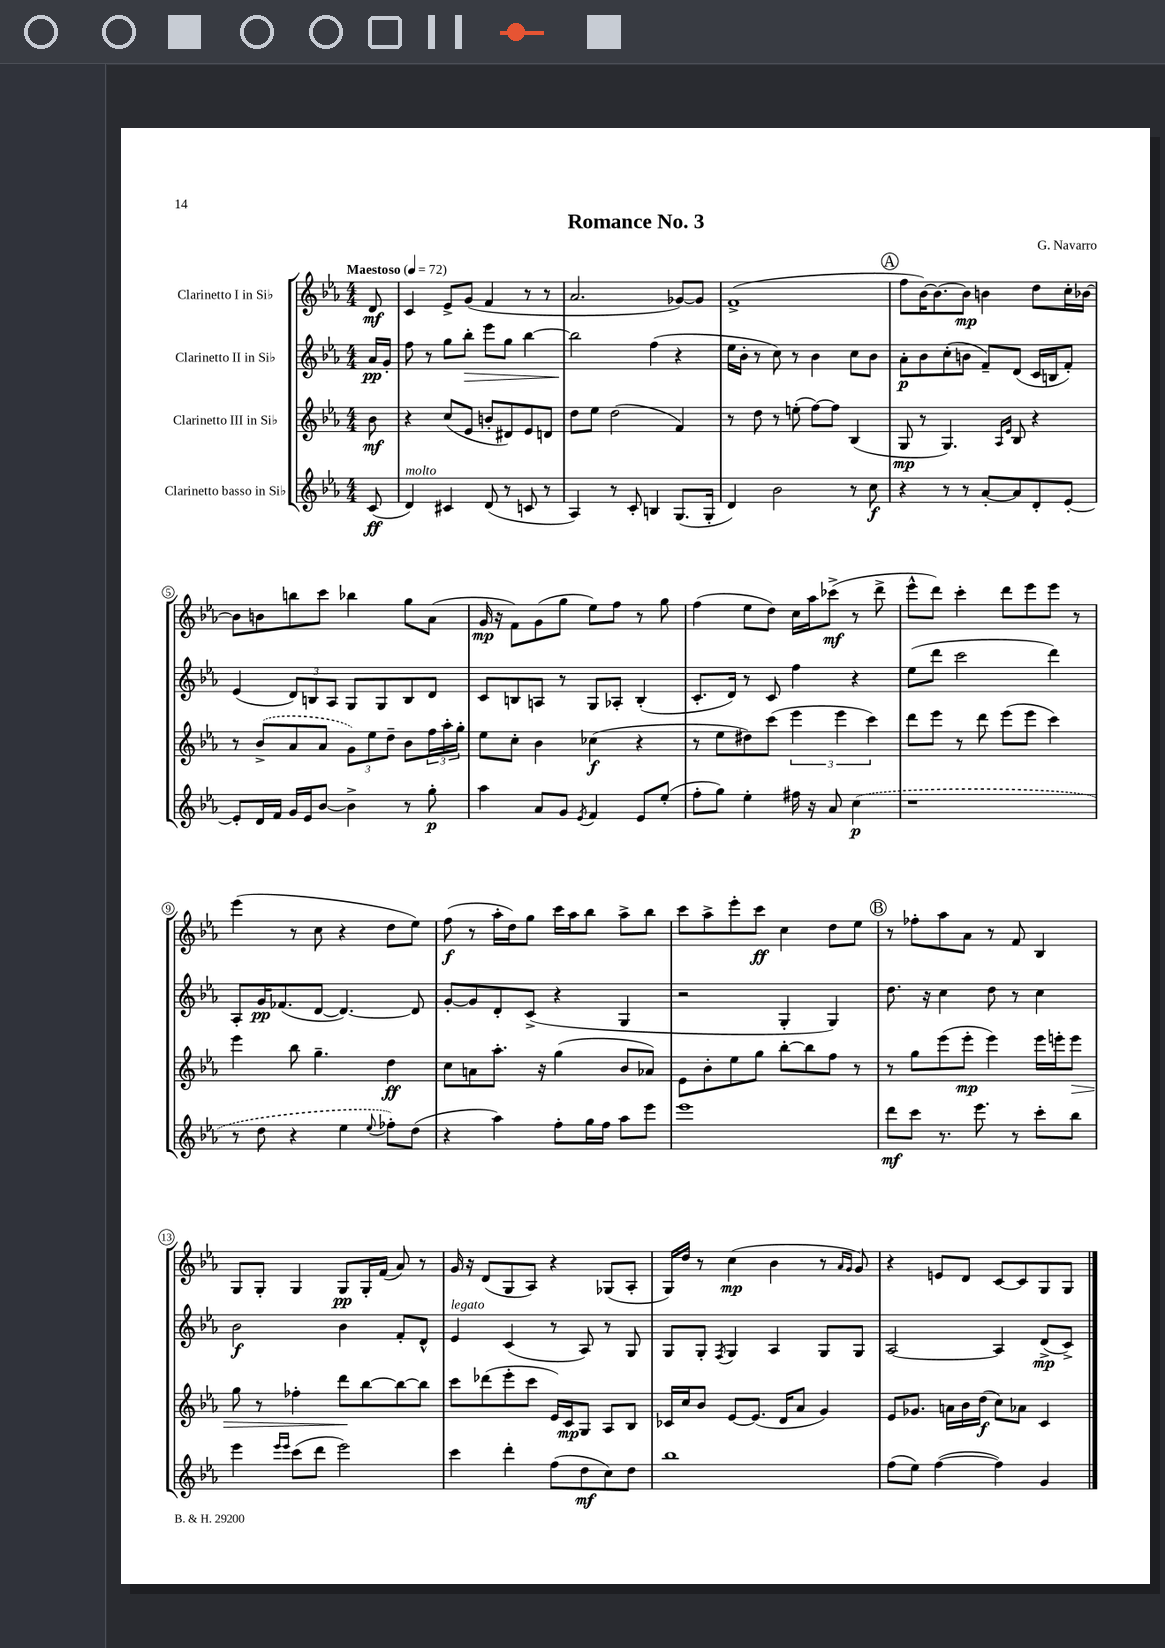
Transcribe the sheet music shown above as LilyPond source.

\header { title = "Romance No. 3" composer = "G. Navarro" }
<<
\new StaffGroup <<
\new Staff = "s0" \with { instrumentName = "Clarinetto I in Sib" } {
    \clef treble \key ees \major \numericTimeSignature \time 4/4 \partial 8 \tempo "Maestoso" 4 = 72
    d'8\mf |
    c'4 ees'8-> g'8( f'4 r8 r8 |
    aes'2. ges'8~) ges'8 |
    f'1->( |
    \mark \markup { \circle "A" } f''8 bes'16~) bes'8.~ bes'8\mp b'4 d''8 c''16-. bes'16~ |
    bes'8 b'8 b''8 c'''8 bes''4 g''8 aes'8( |
    g'16\mp r16 f'8) g'8( g''8 ees''8) f''8 r8 g''8 |
    f''4( ees''8 d''8) c''16 aes''16 ces'''8->\mf( r8 d'''8-> |
    ees'''8-^ d'''8) c'''4-. d'''8 ees'''8 ees'''8 r8 |
    ees'''4( r8 c''8 r4 d''8 ees''8) |
    f''8\f( r8 aes''16-. d''16) g''8 c'''16 aes''16 bes''8 aes''8-> bes''8 |
    c'''8 aes''8-> ees'''8-. c'''8\ff c''4 d''8 ees''8 |
    \mark \markup { \circle "B" } r8 fes''8-. aes''8 aes'8 r8 f'8 bes4 |
    g8 g8-. g4 g8\pp g16-. f'16( aes'8) r8 |
    g'16 r16 d'8( g8 aes8) r4 ges8( aes8-. |
    g16) d''16 r8 c''4\mp( bes'4 r8 \grace { aes'16 g'16 } g'8) |
    r4 e'8 d'8 c'8~ c'8 g8 g8 \bar "|." |
}
\new Staff = "s1" \with { instrumentName = "Clarinetto II in Sib" } {
    \clef treble \key ees \major \numericTimeSignature \time 4/4 \partial 8
    aes'16\pp g'16-. |
    f''8 r8 g''8 bes''8-.\> ees'''8 g''8 bes''4~ |
    bes''2\! f''4( r4 |
    ees''16 bes'16-. r8 c''8) r8 bes'4 c''8 bes'8 |
    \mark \markup { \circle "A" } aes'8-.\p bes'8 c''8-.( b'8 f'8--) d'8( c'16 b16 f'8-.) |
    ees'4( \tuplet 3/2 { d'8) b8 aes8 } g8 g8 b8 d'8 |
    c'8 b8 a8 r8 g8 aes8-. b4-.( |
    c'8.-. d'16) r8 c'8 f''4 r4 |
    ees''8( d'''8 c'''2 d'''4) |
    aes8-. g'16\pp fes'8.( d'8~ d'4.~) d'8 |
    g'8~-. g'8 d'8-. c'8->( r4 g4 |
    r2 g4-. g4) |
    \mark \markup { \circle "B" } d''8. r16 c''4 d''8 r8 c''4 |
    bes'2\f bes'4 f'8-. d'8-^ |
    ees'4^\markup { \italic "legato" } c'4( r8 aes8) r8 g8 |
    g8 g8-. \acciaccatura { f8 } g4 aes4 g8 g8 |
    aes2~ aes4 d'8->\mp( c'8->) \bar "|." |
}
\new Staff = "s2" \with { instrumentName = "Clarinetto III in Sib" } {
    \clef treble \key ees \major \numericTimeSignature \time 4/4 \partial 8
    bes'8\mf |
    r4 c''8( ees'8 b'8-. dis'8) ees'8 d'8 |
    d''8 ees''8 d''2( f'4) |
    r8 d''8 r8 e''8-.( f''8~) f''8 bes4( |
    \mark \markup { \circle "A" } g8\mp r8 g4.) \grace { aes16 ees'16 } bes8 r4 |
    r8 \once \slurDashed bes'8->( aes'8 aes'8 \tuplet 3/2 { g'8) ees''8 d''8-- } bes'8 \tuplet 3/2 { f''16 aes''16-. g''16-. } |
    ees''8 c''8-. bes'4 ces''4\f( r4 |
    r8 ees''8 dis''8) c'''8( \tuplet 3/2 { ees'''4 ees'''4 c'''4) } |
    d'''8 ees'''8 r8 d'''8 ees'''8( ees'''8 c'''4) |
    ees'''4 bes''8 g''4.-- d''4\ff |
    c''8 a'8 aes''8.-. r16 g''4( bes'8 aes'8) |
    ees'8 bes'8-. ees''8 g''8 bes''8~-. bes''8 f''8 r8 |
    \mark \markup { \circle "B" } r8 g''8 ees'''8( ees'''8-.\mp ees'''4) ees'''16 e'''16-. e'''8\> |
    g''8 r8 fes''4-. d'''8\! bes''8~ bes''8~ bes''8 |
    c'''8 des'''8( ees'''8-. c'''8 ees'16) c'16\mp g8 aes8 bes8 |
    ces'16 c''16 bes'8 ees'8~ ees'8.( d'16 aes'8 g'4) |
    ees'8 ges'8. a'16 bes'16 d''16\f( c''8) aes'8 c'4 \bar "|." |
}
\new Staff = "s3" \with { instrumentName = "Clarinetto basso in Sib" } {
    \clef treble \key ees \major \numericTimeSignature \time 4/4 \partial 8
    c'8\ff( |
    d'4^\markup { \italic "molto" }) cis'4 d'8( r8 c'8 r8 |
    aes4) r8 c'8-. b4 g8.( g16-. |
    d'4) bes'2 r8 c''8\f |
    \mark \markup { \circle "A" } r4 r8 r8 aes'8~-. aes'8 d'8-. ees'8~-. |
    ees'8-. d'16 f'16 g'16 ees'16 bes'8~ bes'4-> r8 g''8-.\p |
    aes''4 aes'8 g'8 \acciaccatura { ees'8 } f'4 ees'8 ees''8-.( |
    f''8-. g''8) ees''4-. fis''16 r16 aes'8 \once \slurDashed c''4\p( |
    r1 |
    r8 d''8 r4 ees''4 \appoggiatura { ees''8 } fes''8-.) d''8( |
    r4 aes''4) f''8-. g''16 f''16 aes''8 ees'''8 |
    ees'''1 |
    \mark \markup { \circle "B" } d'''8\mf c'''8 r8. ees'''8. r8 c'''8-. bes''8 |
    ees'''4 \grace { ees'''16 ees'''16 } c'''8( d'''8 ees'''2) |
    c'''4 d'''4-. f''8( d''8\mf c''8) d''8 |
    bes''1 |
    f''8( ees''8) f''4~( f''4) g'4 \bar "|." |
}
>>
>>
\layout { \context { \Score \override BarNumber.stencil = #(make-stencil-circler 0.1 0.3 ly:text-interface::print) } }
